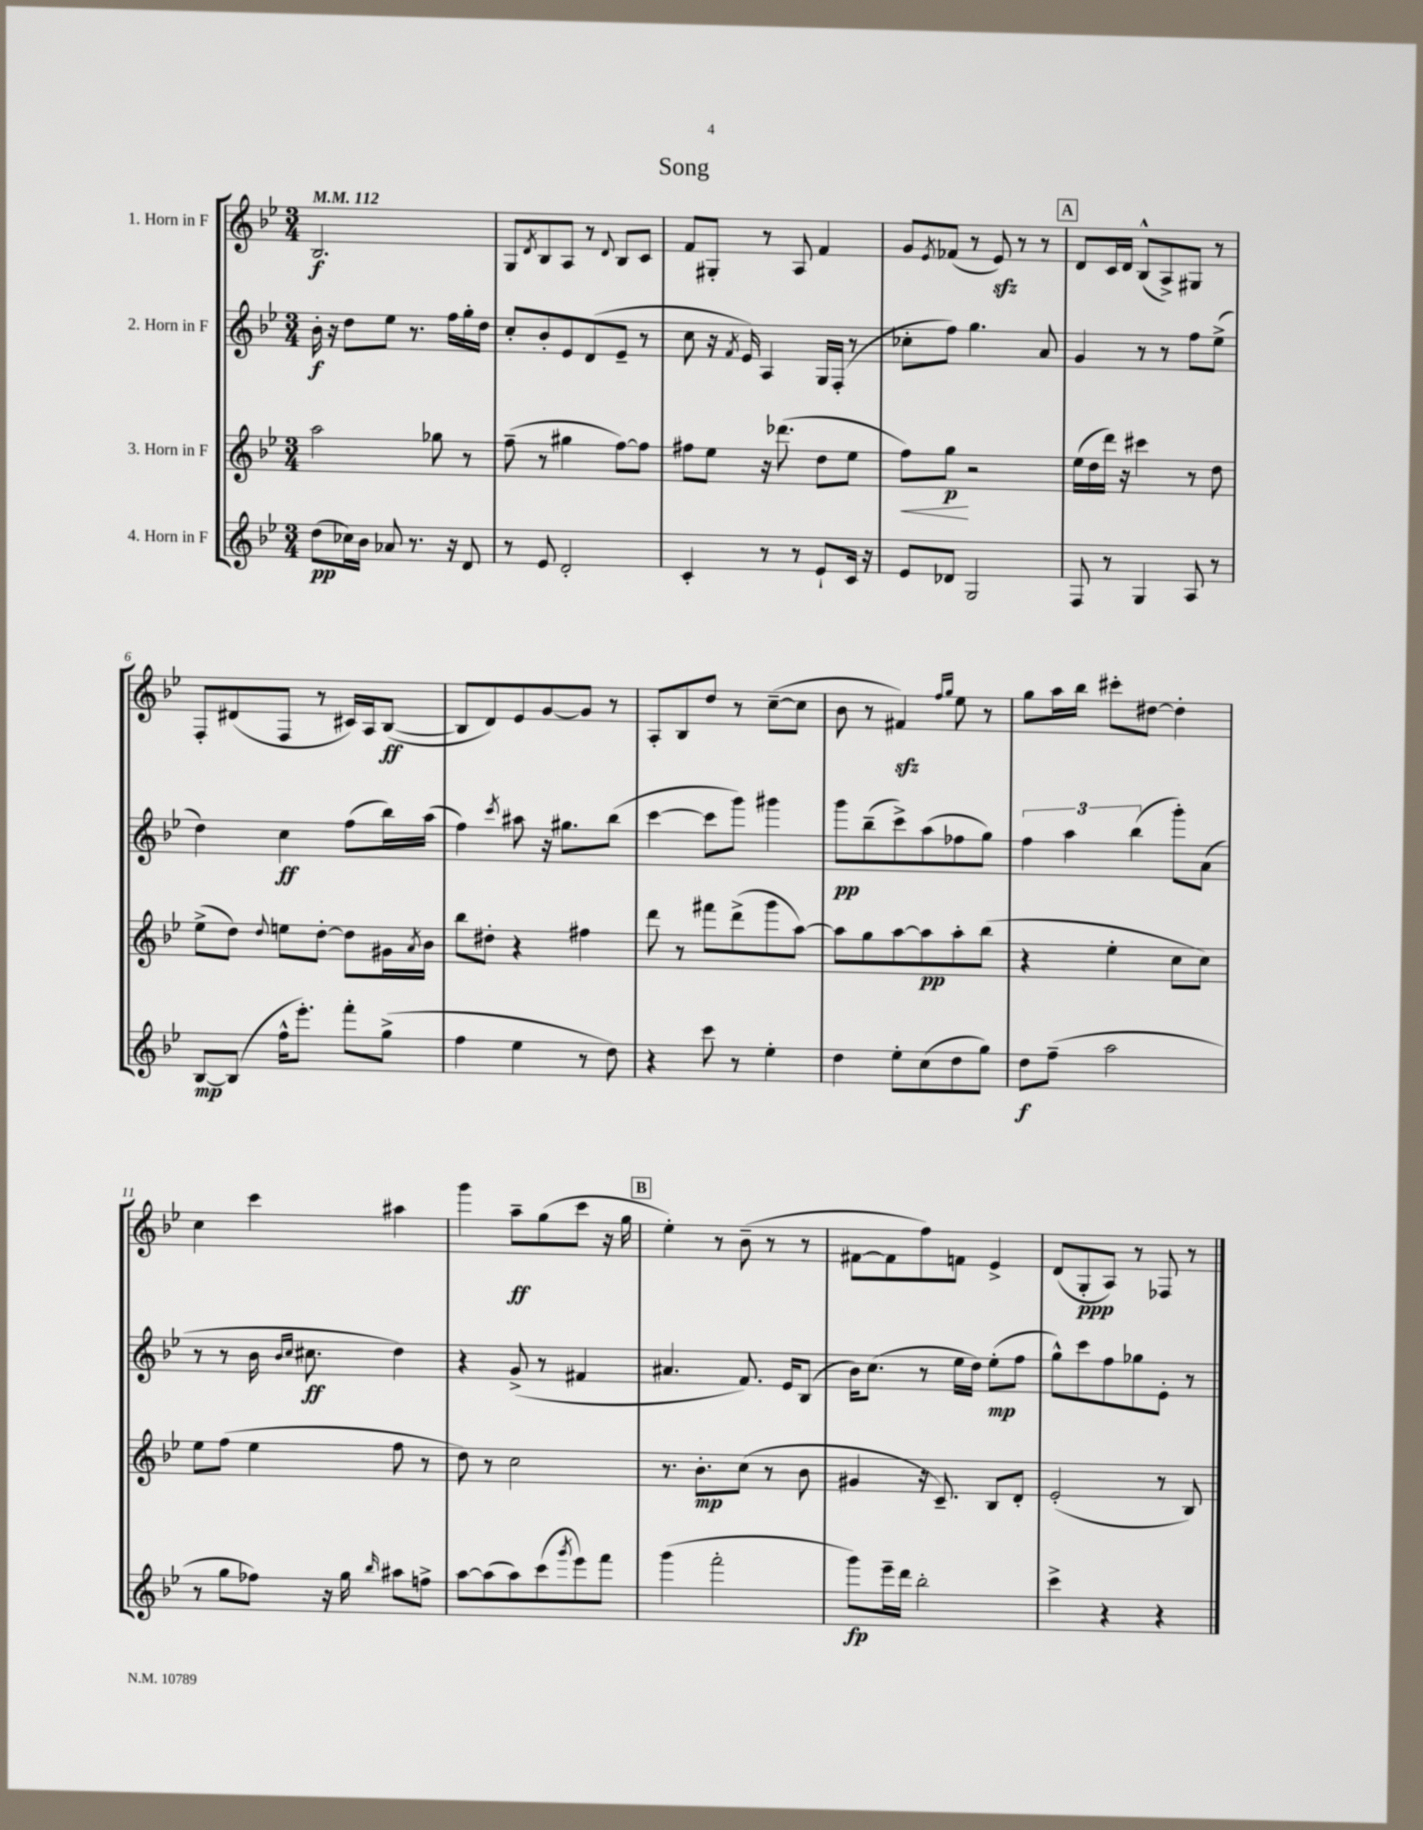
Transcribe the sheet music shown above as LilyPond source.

\header { title = "Song" }
<<
\new StaffGroup <<
\new Staff = "s0" \with { instrumentName = "1. Horn in F" } {
    \clef treble \key bes \major \numericTimeSignature \time 3/4 \tempo 4 = 112
    bes2.\f |
    g8 \acciaccatura { d'8 } bes8 a8 r8 \appoggiatura { d'8 } bes8 c'8 |
    f'8 gis8-. r8 a8 f'4 |
    g'8 \acciaccatura { ees'8 } fes'8( r8 ees'8\sfz) r8 r8 |
    \mark \markup { \box "A" } d'8 c'16 d'16 bes8-^( a8->) gis8 r8 |
    f8-. dis'8( f8 r8 cis'16) a16 bes8~\ff( |
    bes8 d'8) ees'8 g'8~ g'8 r8 |
    a8-. bes8 d''8 r8 c''8~--( c''8 |
    bes'8 r8 fis'4\sfz) \grace { f''16 g''16 } ees''8 r8 |
    g''8 a''16 bes''16 cis'''8-. dis''8~ dis''4-. |
    c''4 c'''4 ais''4 |
    g'''4 a''8--\ff g''8( c'''8 r16 g''16 |
    \mark \markup { \box "B" } ees''4-.) r8 bes'8--( r8 r8 |
    fis'8~ fis'8 f''8) f'8 ees'4-> |
    d'8( g8-.\ppp a8) r8 fes8 r8 \bar "|." |
}
\new Staff = "s1" \with { instrumentName = "2. Horn in F" } {
    \clef treble \key bes \major \numericTimeSignature \time 3/4
    bes'16-.\f r16 d''8 ees''8 r8. f''16 g''16-. d''16 |
    c''8-. bes'8-. ees'8 d'8( ees'8-- r8 |
    c''8 r16 \acciaccatura { f'8 } ees'16) a4 g16 f16-.( r8 |
    ces''8-. f''8) g''4. a'8 |
    \mark \markup { \box "A" } g'4 r8 r8 f''8 ees''8->( |
    d''4) c''4\ff f''8( bes''16) a''16( |
    f''4) \acciaccatura { c'''8 } ais''8 r16 gis''8. bes''8( |
    c'''4~ c'''8 g'''8) gis'''4 |
    g'''8\pp bes''8--( c'''8->) a''8( fes''8 g''8) |
    \tuplet 3/2 { f''4 a''4 bes''4( } g'''8-.) a'8( |
    r8 r8 bes'16 \grace { bes'16 c''16 } cis''8.\ff d''4) |
    r4 g'8->( r8 fis'4 |
    \mark \markup { \box "B" } ais'4. f'8.) ees'16 bes8( |
    bes'16) c''8.( r8 ees''16 d''16) ees''8-.\mp( f''8 |
    g''8-^) c'''8 f''8 ges''8 ees'8-. r8 \bar "|." |
}
\new Staff = "s2" \with { instrumentName = "3. Horn in F" } {
    \clef treble \key bes \major \numericTimeSignature \time 3/4
    a''2 ges''8 r8 |
    f''8--( r8 gis''4 f''8~) f''8 |
    fis''8 ees''8 r16 des'''8.( d''8 ees''8 |
    f''8\<) g''8\p\! r2 |
    \mark \markup { \box "A" } ees''16( d''16 d'''16) r16 cis'''4 r8 d''8 |
    ees''8->( d''8) \appoggiatura { d''8 } e''8 d''8~-. d''8 gis'16 \acciaccatura { a'8 } bes'16 |
    bes''8 dis''8-. r4 fis''4 |
    d'''8 r8 fis'''8 d'''8->( g'''8 a''8~) |
    a''8 g''8 a''8~ a''8\pp a''8-. bes''8( |
    r4 ees''4-. c''8 c''8) |
    ees''8 f''8( ees''4 f''8 r8 |
    d''8) r8 c''2 |
    \mark \markup { \box "B" } r8. bes'8.-.\mp c''8( r8 bes'8 |
    gis'4 r16 c'8.--) bes8 d'8-. |
    ees'2-.( r8 bes8) \bar "|." |
}
\new Staff = "s3" \with { instrumentName = "4. Horn in F" } {
    \clef treble \key bes \major \numericTimeSignature \time 3/4
    d''8\pp( ces''16) bes'16 aes'8 r8. r16 d'8 |
    r8 ees'8 d'2-. |
    c'4-. r8 r8 ees'8-! c'16 r16 |
    ees'8 des'8 g2 |
    \mark \markup { \box "A" } f8 r8 g4 a8 r8 |
    bes8~\mp bes8( f''16-^ ees'''8.-.) f'''8-. g''8->( |
    f''4 ees''4 r8 d''8) |
    r4 c'''8 r8 ees''4-. |
    d''4 ees''8-. c''8( d''8 g''8) |
    d''8\f f''8--( a''2 |
    r8 g''8 fes''8) r16 g''16 \grace { bes''16 } ais''8 f''8-> |
    a''8~ a''8( a''8) c'''8( \acciaccatura { g'''8 } ees'''8) f'''8 |
    \mark \markup { \box "B" } g'''4( f'''2-. |
    g'''8\fp) ees'''16-- d'''16 bes''2-. |
    c'''4-> r4 r4 \bar "|." |
}
>>
>>
